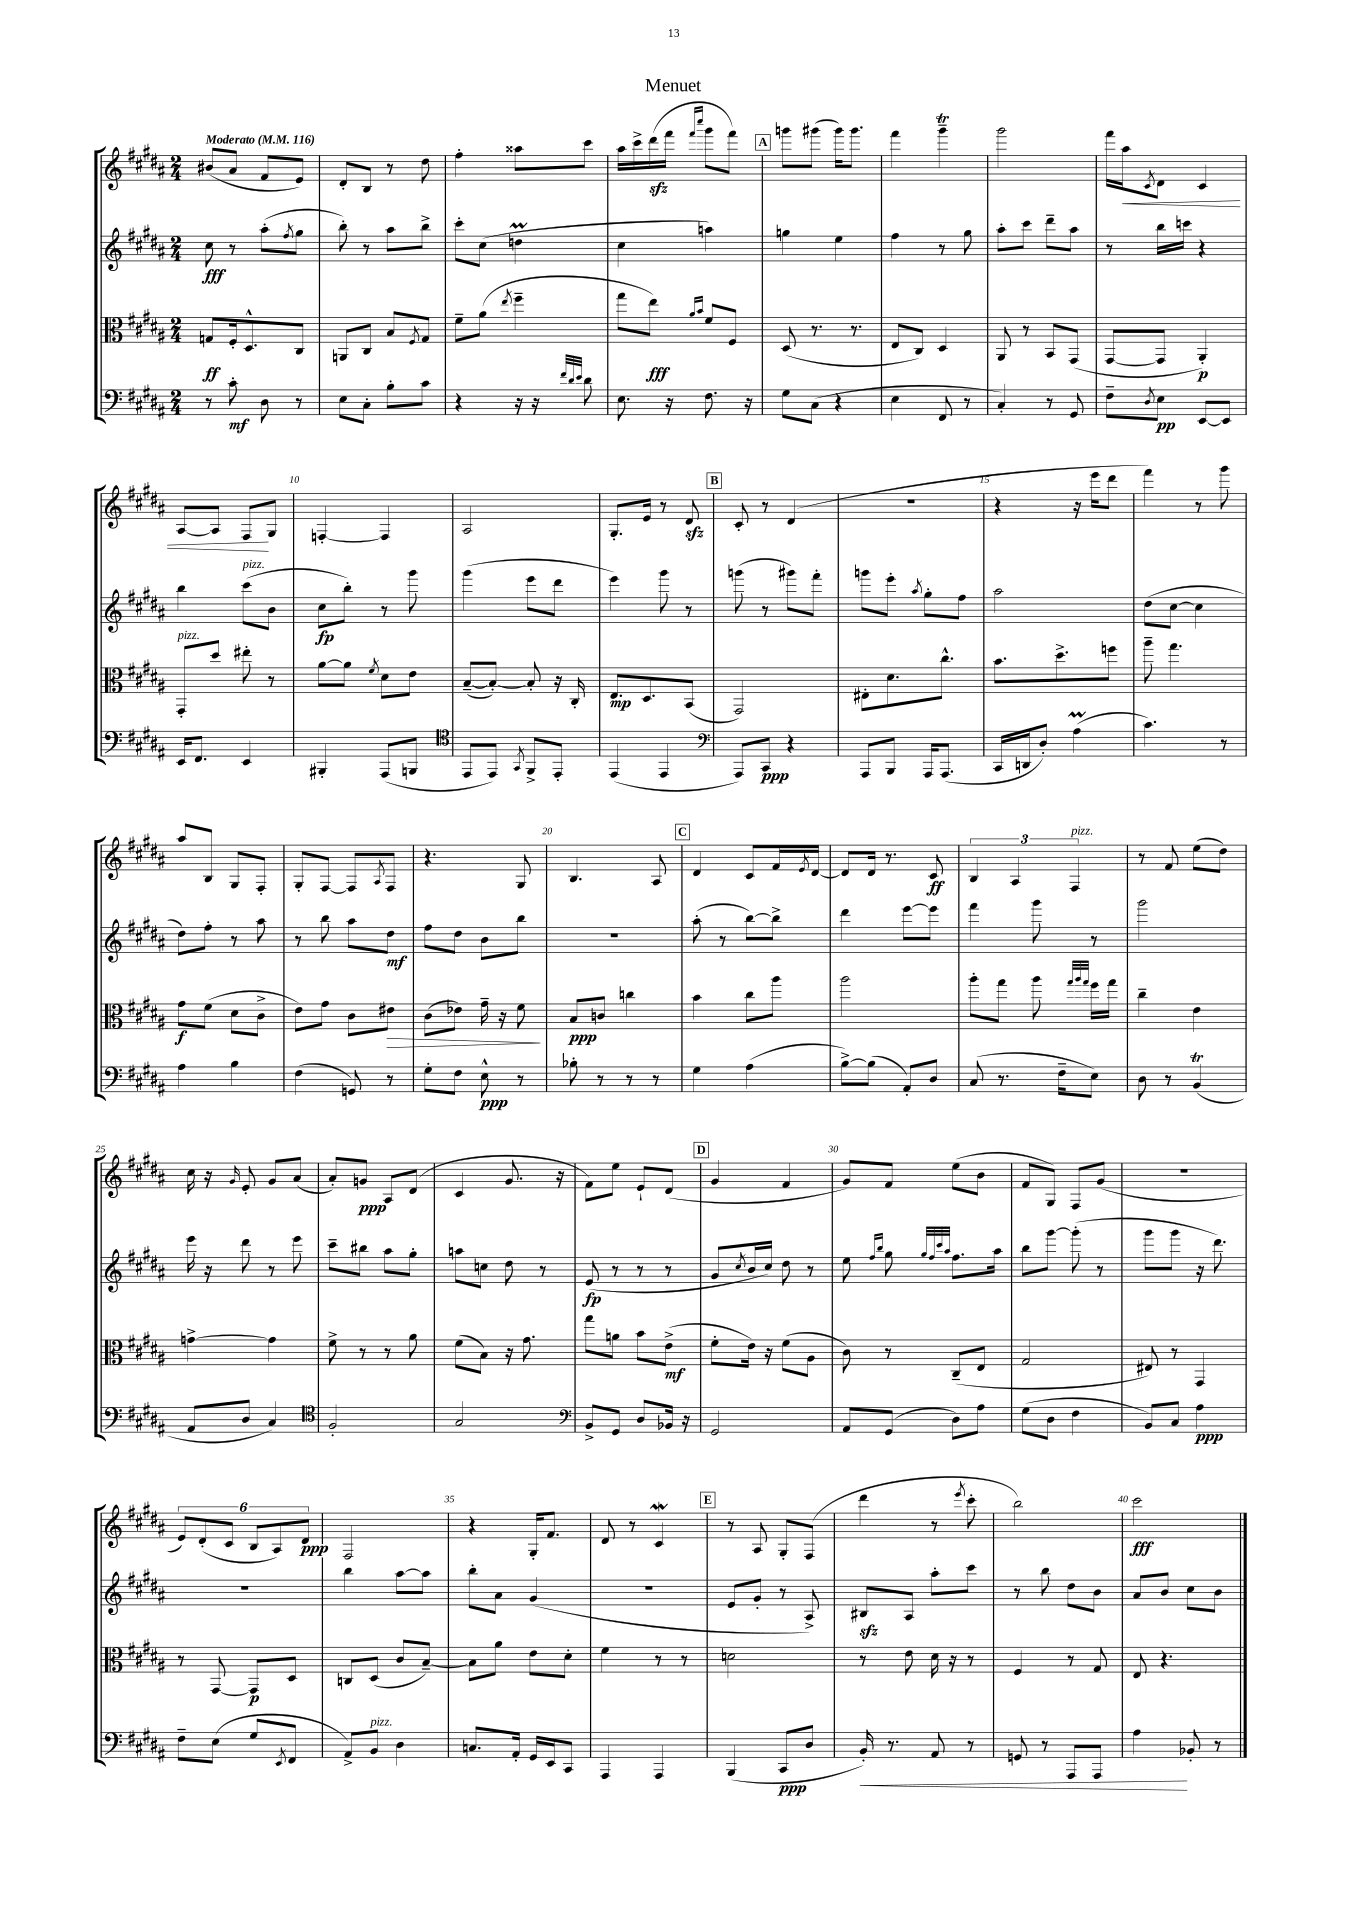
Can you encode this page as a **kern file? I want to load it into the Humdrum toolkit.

**kern	**kern	**kern	**kern
*staff4	*staff3	*staff2	*staff1
*clefF4	*clefC3	*clefG2	*clefG2
*k[f#c#g#d#a#]	*k[f#c#g#d#a#]	*k[f#c#g#d#a#]	*k[f#c#g#d#a#]
*M2/4	*M2/4	*M2/4	*M2/4
*MM116	*MM116	*MM116	*MM116
8r	8G/L	8cc#\	(8b#/L
8c#'\	16F#'/k	8r	8a#/J
.	8.D#^^/	.	.
8D#\	.	(8aa#'\L	8f#/L
.	.	8qff#/	.
8r	8C#/J	8gg#\J	8e/J)
=	=	=	=
8E\L	8AA/L	8bb'\)	8d#'/L
8C#'\J	8C#/J	8r	8B/J
8B'\L	8B/L	8aa#\L	8r
.	8qF#/	.	.
8c#\J	8G#/J	8bb^\J	8dd#\
=	=	=	=
4r	8f#~\L	8ccc#'\L	4ff#'\
.	(8a#\J	(8cc#\J	.
.	8qee/	.	.
16r	4ff#~\	4dd\	8aa##\L
16r	.	.	.
32qqf#/LLL	.	.	.
32qqd#/	.	.	.
32qqe/JJJ	.	.	.
8d#\	.	.	8ccc#\J
=	=	=	=
8.E\	8gg#\L	4cc#\	16aa#\LL
.	.	.	16ccc#^\
.	8ee\J)	.	(16ddd#\
16r	.	.	16fff#\JJ
.	16qqa#/LL	.	16qqfff#/LL
.	16qqb/JJ	.	16qqcccc#/JJ
8.F#\	8f#/L	4aa\)	8ggg#\L
.	8F#/J	.	8fff#\J)
16r	.	.	.
=	=	=	=
8G#\L	(8D#/	4gg\	8ggg\L
(8C#\J	8.r	.	(8ggg#\J
4r	.	4ee\	16ggg#\LK)
.	8.r	.	8.ggg#\J
=	=	=	=
4E\	8E/L	4ff#\	4fff#\
.	8C#/J)	.	.
8FF#/	4D#/	8r	4ggg#~\
8r	.	8gg#\	.
=	=	=	=
4C#'/)	8AA#/	8aa#'\L	2ggg#\
.	8r	8ccc#\J	.
8r	8BB/L	8ddd#~\L	.
8GG#/	(8GG#/J	8aa#\J	.
=	=	=	=
8F#~\L	[8GG#/L	8r	16fff#\LL
.	.	.	16aa#\J
8qD#/	.	.	8qc#/
8E\J	8GG#/]J	16bb\LL	8d#\J
.	.	16ccc\JJ	.
[8EE/L	4AA#'/)	4r	4c#/
8EE/]J	.	.	.
=	=	=	=
16EE/LK	8GG#'/L	4bb\	[8A#/L
8.FF#/J	.	.	.
.	8dd#/J	.	8A#/]J
4EE/	8ee#'\	(8ccc#\L	8F#/L
.	8r	8b\J	8G#/J
=	=	=	=
4BBB#'/	[8a#\L	8cc#\L	[4F'/
.	8a#\]J	8bb'\J)	.
.	8qf#/	.	.
(8AAA#/L	8d#\L	8r	4F/]
8BBB/J	8e\J	8ggg#\	.
=	=	=	=
*clefC4	*	*	*
8EE/L	([8B~/L	(4ggg#\	2A#/
8EE/J)	8B'/_J)	.	.
8qGG#/	.	.	.
8FF#^/L	8B'/]	8eee\L	.
8EE'/J	16r	8ddd#\J	.
.	16C#'/	.	.
=	=	=	=
(4EE/	8.E/L	4eee\)	8.G#'/L
.	8.D#/	.	16e/Jk
4EE/	.	8ggg#\	8r
.	(8BB/J	8r	8d#/
=	=	=	=
*clefF4	*	*	*
8AAA#/L)	2GG#/)	(8ggg\	8c#'/
8CC#/J	.	8r	8r
4r	.	8ggg#\L)	(4d#/
.	.	8fff#'\J	.
=	=	=	=
8AAA#/L	8E#'\L	8ggg\L	2r
8BBB/J	8.d#\	8eee'\J	.
.	.	8qaa#/	.
16AAA#/LK	.	8gg#'\L	.
(8.AAA#/J	8.cc#^^\J	.	.
.	.	8ff#\J	.
=	=	=	=
16CC#/LL	8.b\L	2aa#\	4r
16DD/J	.	.	.
8D#'/J)	.	.	.
.	8.dd#^\	.	.
(4A#\	.	.	16r
.	.	.	16eee\LK
.	8ff\J	.	8ddd#\J
=	=	=	=
4.c#\)	8aa#~\	(8dd#\L	4fff#\)
.	4.gg#\	[8cc#\J	.
.	.	4cc#\]	8r
8r	.	.	8ggg#\
=	=	=	=
4A#\	8g#\L	8dd#\L)	8aa#/L
.	(8f#\J	8ff#'\J	8B/J
4B\	8d#\L	8r	8G#/L
.	8c#^\J	8aa#\	8F#'/J
=	=	=	=
(4F#\	8e\L)	8r	8G#'/L
.	8g#\J	8bb\	[8F#/J
8GG/)	8c#\L	8aa#\L	8F#/]L
.	.	.	8qA#/
8r	8e#\J	8dd#\J	8F#/J
=	=	=	=
8G#'\L	(8c#\L	8ff#\L	4.r
8F#\J	8e-\J)	8dd#\J	.
8E^^\	16g#~\	8b\L	.
.	16r	.	.
8r	8f#\	8bb\J	8G#/
=	=	=	=
8B-'\	8B/L	2r	4.B/
8r	8c/J	.	.
8r	4cc\	.	.
8r	.	.	8A#/
=	=	=	=
4G#\	4b\	(8aa#'\	4d#/
.	.	8r	.
(4A#\	8cc#\L	[8bb\L)	8c#/L
.	8aa#\J	8bb^\]J	16f#/L
.	.	.	8qe/
.	.	.	[16d#/JJ
=	=	=	=
[8B^\L)	2aa#\	4ddd#\	8d#/]L
(8B\]J	.	.	16d#/Jk
.	.	.	8.r
8AA#'/L)	.	[8eee\L	.
8D#/J	.	8eee\]J	8c#/
=	=	=	=
(8C#/	8aa#'\L	4fff#\	6B/
8.r	8gg#\J	.	.
.	.	.	6A#/
.	8aa#\	8ggg#\	.
16F#~\LK	.	.	.
.	.	.	6F#/
.	32qqgg#/LLL	.	.
.	32qqaa#/	.	.
.	32qqgg#/JJJ	.	.
8E\J)	16ff#\LL	8r	.
.	16gg#\JJ	.	.
=	=	=	=
8D#\	4cc#~\	2ggg#\	8r
8r	.	.	8f#/
(4BB/	4e\	.	(8ee\L
.	.	.	8dd#\J)
=	=	=	=
8AA#/L	[4g^\	16eee\	16cc#\
.	.	16r	16r
.	.	.	16qqg#/
8D#/J	.	8ddd#\	8e'/
4C#/)	4g\]	8r	8g#/L
.	.	8eee\	(8a#/J
=	=	=	=
*clefC4	*	*	*
2F#'/	8f#^\	8ccc#~\L	8a#'/L)
.	8r	8bb#\J	8g/J
.	8r	8aa#\L	8A#/L
.	8a#\	8gg#'\J	(8d#/J
=	=	=	=
2G#/	(8f#\L	8aa\L	4c#/
.	8B\J)	8cc\J	.
.	16r	8dd#\	8.g#/
.	8.g#\	.	.
.	.	8r	.
.	.	.	16r
=	=	=	=
*clefF4	*	*	*
8BB^/L	8gg#\L	(8e/	8f#\L)
8GG#/J	8a\J	8r	8ee\J
8D#/L	8b\L	8r	8e`/L
16BB-/Jk	(8e^\J	8r	(8d#/J
16r	.	.	.
=	=	=	=
2GG#/	8f#'\L	8g#/L	4g#/
.	.	8qcc#/	.
.	16e\Jk)	16b/L	.
.	16r	16cc#/JJ)	.
.	(8f#\L	8dd#\	4f#/
.	8A#\J	8r	.
=	=	=	=
8AA#/L	8c#\)	8ee\	8g#/L)
.	.	16qqff#/LL	.
.	.	16qqbb/JJ	.
(8GG#/J	8r	8gg#\	8f#/J
.	.	32qqgg#/LLL	.
.	.	32qqff#/	.
.	.	32qqccc#/	.
.	.	32qqaa#/JJJ	.
8D#\L)	(8C#~/L	8.ff#\L	(8ee\L
8A#\J	8E/J	.	8b\J
.	.	16aa#\Jk	.
=	=	=	=
(8G#\L	2G#/	8bb\L	8f#/L
8D#\J	.	[8ggg#\J	8G#/J)
4F#\	.	(8ggg#'\]	8F#/L
.	.	8r	(8g#/J
=	=	=	=
8BB/L)	8E#/)	8ggg#\L	2r
8C#/J	8r	8ggg#\J	.
4A#\	4GG#/	16r	.
.	.	8.ddd#\)	.
=	=	=	=
8F#~\L	8r	2r	12e/L)
.	.	.	(12d#'/
(8E\J	[8GG#/	.	.
.	.	.	12c#/J
8G#/L	8GG#/]L	.	12B/L
.	.	.	12A#/)
8qEE/	.	.	.
8FF#/J	8D#/J	.	.
.	.	.	12d#/J
=	=	=	=
8AA#^/L)	8C/L	4bb\	2F#/
8BB/J	(8D#/J	.	.
4D#\	8c#/L	[8aa#\L	.
.	[8B~/J)	8aa#\]J	.
=	=	=	=
8.C/L	8B\]L	8bb'\L	4r
.	8a#\J	8a#\J	.
16AA#'/Jk	.	.	.
16GG#/LL	8e\L	(4g#/	16G#'/LK
16EE/J	.	.	8.f#/J
8CC#/J	8d#'\J	.	.
=	=	=	=
4AAA#/	4f#\	2r	8d#/
.	.	.	8r
4AAA#/	8r	.	4c#/
.	8r	.	.
=	=	=	=
(4BBB/	2d\	8e/L	8r
.	.	8g#'/J	8A#/
8CC#/L	.	8r	8G#'/L
8D#/J	.	8A#^/)	(8F#/J
=	=	=	=
16BB'/)	8r	8B#/L	4ddd#\
8.r	.	.	.
.	8e\	8A#/J	.
8AA#/	16d#\	8aa#'\L	8r
.	16r	.	.
.	.	.	8qeee/
8r	8r	8ccc#\J	8ccc#'\
=	=	=	=
8GG/	4F#/	8r	2bb\)
8r	.	8bb\	.
8AAA#/L	8r	8dd#\L	.
8AAA#/J	8G#/	8b\J	.
=	=	=	=
4A#\	8E/	8a#/L	2ccc#\
.	4.r	8b/J	.
8BB-'/	.	8cc#\L	.
8r	.	8b\J	.
==	==	==	==
*-	*-	*-	*-
